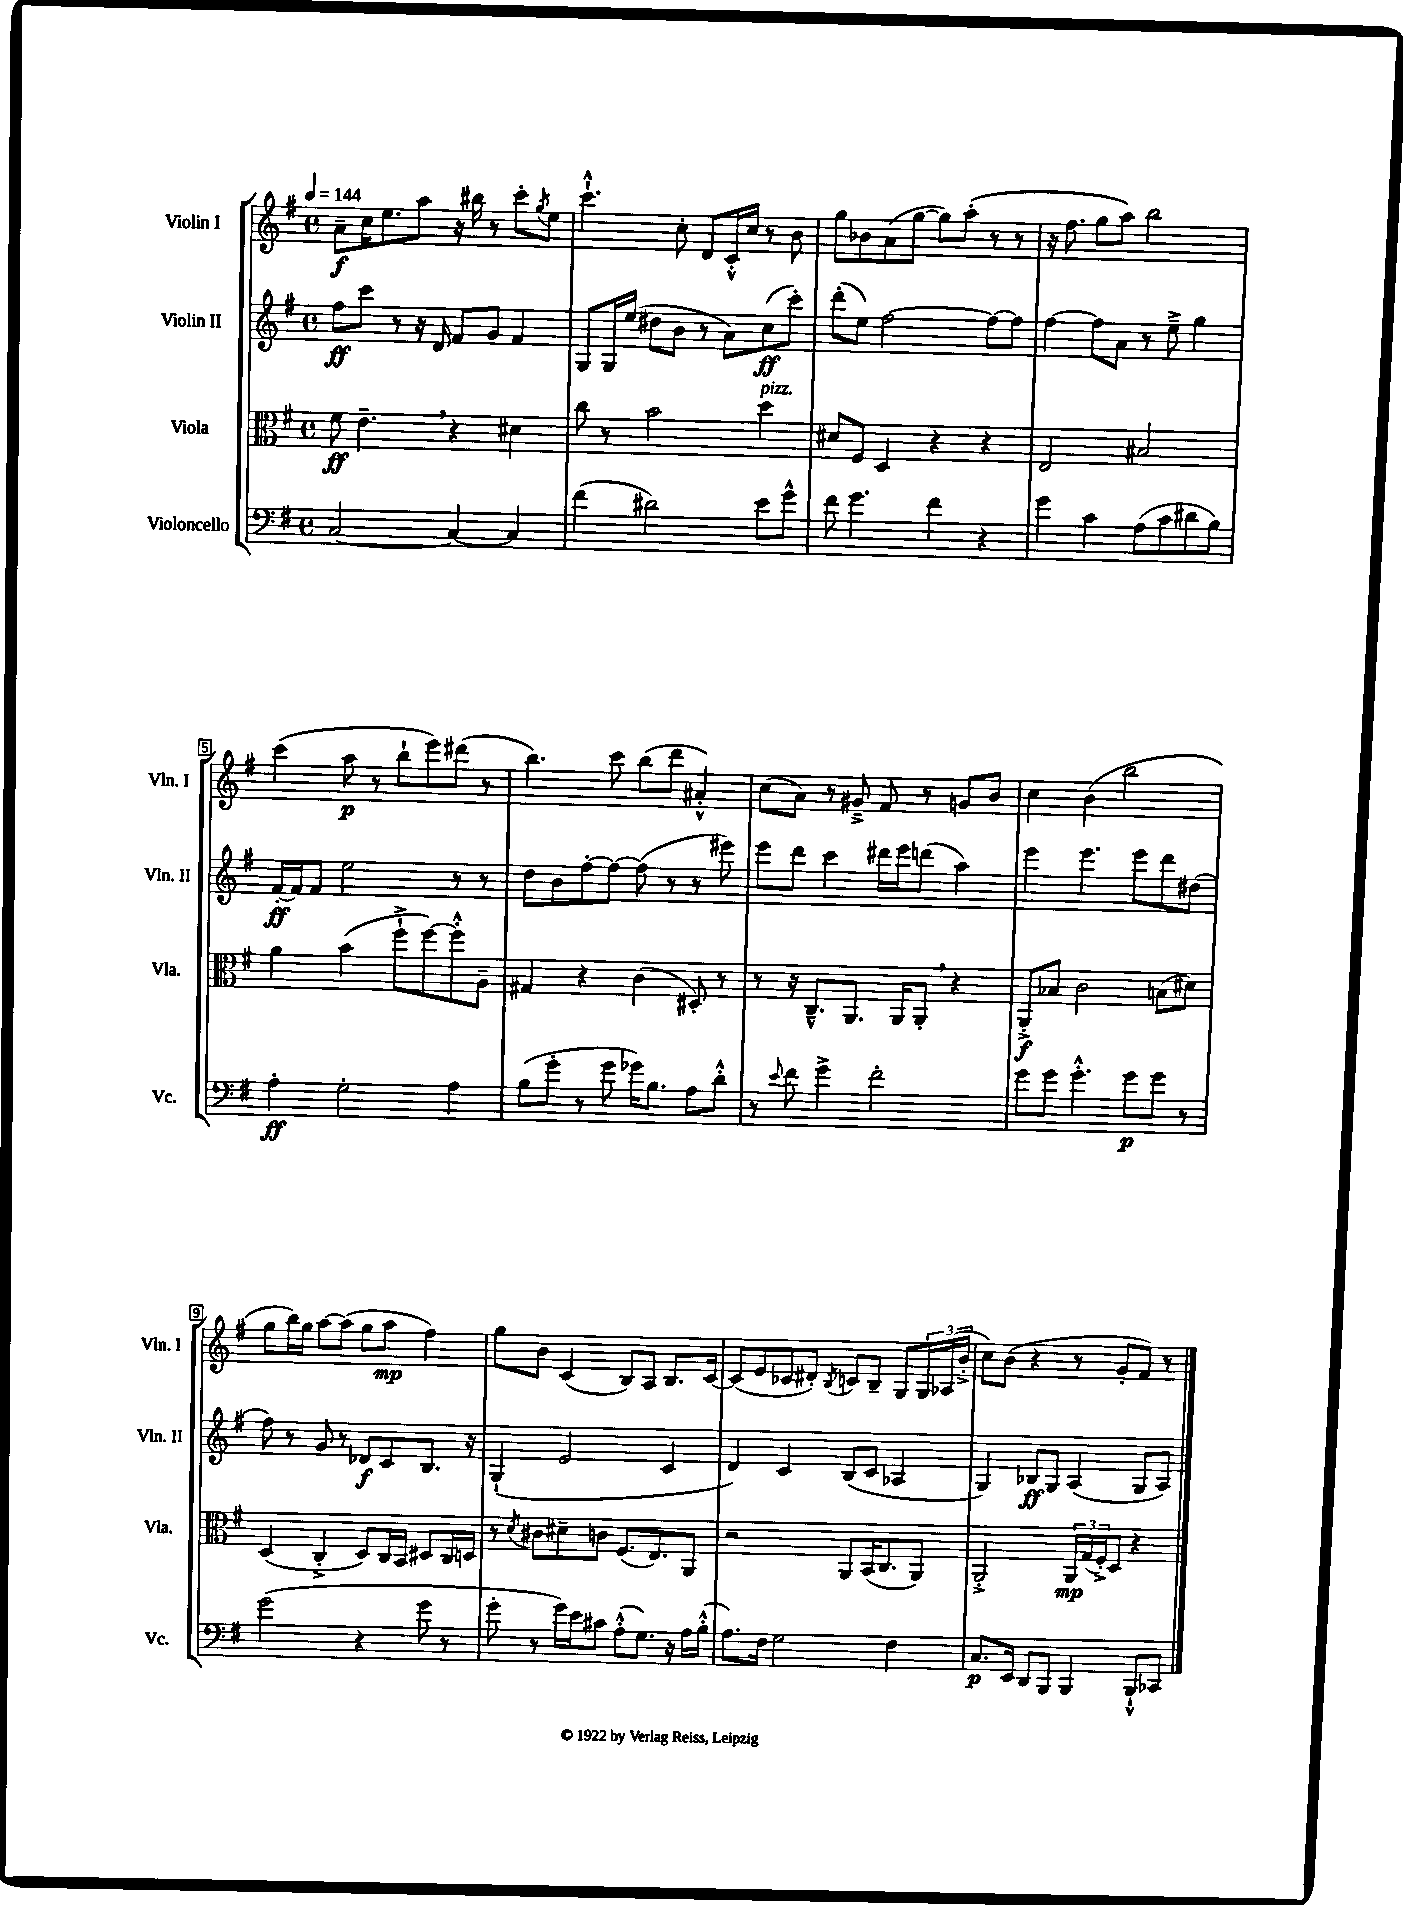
<<
\new StaffGroup <<
\new Staff = "s0" \with { instrumentName = "Violin I" shortInstrumentName = "Vln. I" } {
    \clef treble \key g \major \defaultTimeSignature \time 4/4 \tempo 4 = 144
    a'8--\f c''16 e''8. a''8 r16 bis''16 r8 c'''8-. \acciaccatura { g''8 } e''8 |
    c'''4.-!-^ c''8-. d'8 c'16-.-^ c''16 r8 b'8 |
    g''8 bes'8 a'8( g''8~ g''8) a''8-.( r8 r8 |
    r16 fis''8. g''8 a''8) b''2 |
    c'''4( a''8\p r8 b''8-! e'''8) dis'''8( r8 |
    b''4.) c'''8 b''8( d'''8 ais'4-.-^) |
    c''8( a'8) r8 gis'8---> fis'8 r8 g'8 b'8 |
    c''4 b'4( b''2 |
    g''8 b''16) g''16 a''8~ a''8( g''8 a''8\mp fis''4) |
    g''8 b'8 c'4( b8) a8 b8. c'16~ |
    c'8( e'8 ces'8 dis'8-.) \acciaccatura { b8 } c'8 b8-- g8 \tuplet 3/2 { g16 aes16( b'16-.-> } |
    c''8) b'8( r4 r8 g'8-. fis'8) r8 \bar "|." |
}
\new Staff = "s1" \with { instrumentName = "Violin II" shortInstrumentName = "Vln. II" } {
    \clef treble \key g \major \defaultTimeSignature \time 4/4
    fis''8\ff c'''8 r8 r16 d'16 fis'8 g'8 fis'4 |
    g8 g16 e''16( dis''8 b'8 r8 a'8) c''8\ff( c'''8-.) |
    d'''8-.( e''8) fis''2~ fis''8~ fis''8 |
    fis''4~ fis''8 a'8 r8 e''8---> g''4 |
    fis'16~-.\ff fis'16 fis'8 e''2 r8 r8 |
    d''8 b'8 fis''8~-. fis''8~ fis''8( r8 r8 eis'''8) |
    e'''8 d'''8 c'''4 dis'''16 e'''16 d'''8( a''4) |
    e'''4 e'''4. e'''8 d'''8 dis''8( |
    fis''8) r8 g'8 r8 des'8\f c'8 b8. r16 |
    g4-!( e'2 c'4 |
    d'4) c'4 b8( c'8 aes4 |
    g4) bes8\ff g8 a4( g8 a8) \bar "|." |
}
\new Staff = "s2" \with { instrumentName = "Viola" shortInstrumentName = "Vla." } {
    \clef alto \key g \major \defaultTimeSignature \time 4/4
    fis'8\ff e'4.-- \breathe r4 dis'4 |
    c''8 r8 b'2 d''4^\markup { \italic "pizz." } |
    dis'8 fis8 d4 r4 r4 |
    e2 bis2 |
    a'4 b'4( fis''8-!-> fis''8~) fis''8-.-^ a8-- |
    gis4 r4 c'4( dis8-.) r8 |
    r8 r16 c8.---^ a,8. a,16 a,8-. \breathe r4 |
    a,8-.->\f bes8 c'2 b8( dis'8) |
    d4( c4-.-> d8) c16 b,16 dis8 c16 d16 |
    r8 \acciaccatura { d'8 } cis'8 dis'8-- c'8 fis8.( e8.) a,8 |
    r2 a,8 b,16( c8. a,8) |
    a,2-.-> \tuplet 3/2 { a,16\mp g16( fis16-.->) } d8 r4 \bar "|." |
}
\new Staff = "s3" \with { instrumentName = "Violoncello" shortInstrumentName = "Vc." } {
    \clef bass \key g \major \defaultTimeSignature \time 4/4
    c2~ c4~ c4 |
    fis'4( dis'2) e'8 g'8-^ |
    fis'8 g'4. fis'4 r4 |
    g'4 c'4 a8( c'8 dis'8 b8) |
    a4-.\ff g2-. a4 |
    b8( g'8-. r8 g'8 ges'16) b8. a8 d'8-.-^ |
    r8 \appoggiatura { e'8 } fis'8 g'4-> fis'2-. |
    g'8 g'8 g'4.-.-^ g'8\p g'8 r8 |
    g'2( r4 g'8 r8 |
    g'8-. r8 g'16) e'16 cis'8 a8-.-^( g8.) r16 a16 b16-.-^( |
    a8.) fis16 g2 fis4 |
    c8.\p e,16 d,8 b,,8 b,,4 b,,8-!-^ ces,8 \bar "|." |
}
>>
>>
\layout { \context { \Score \override BarNumber.stencil = #(make-stencil-boxer 0.1 0.3 ly:text-interface::print) } }
